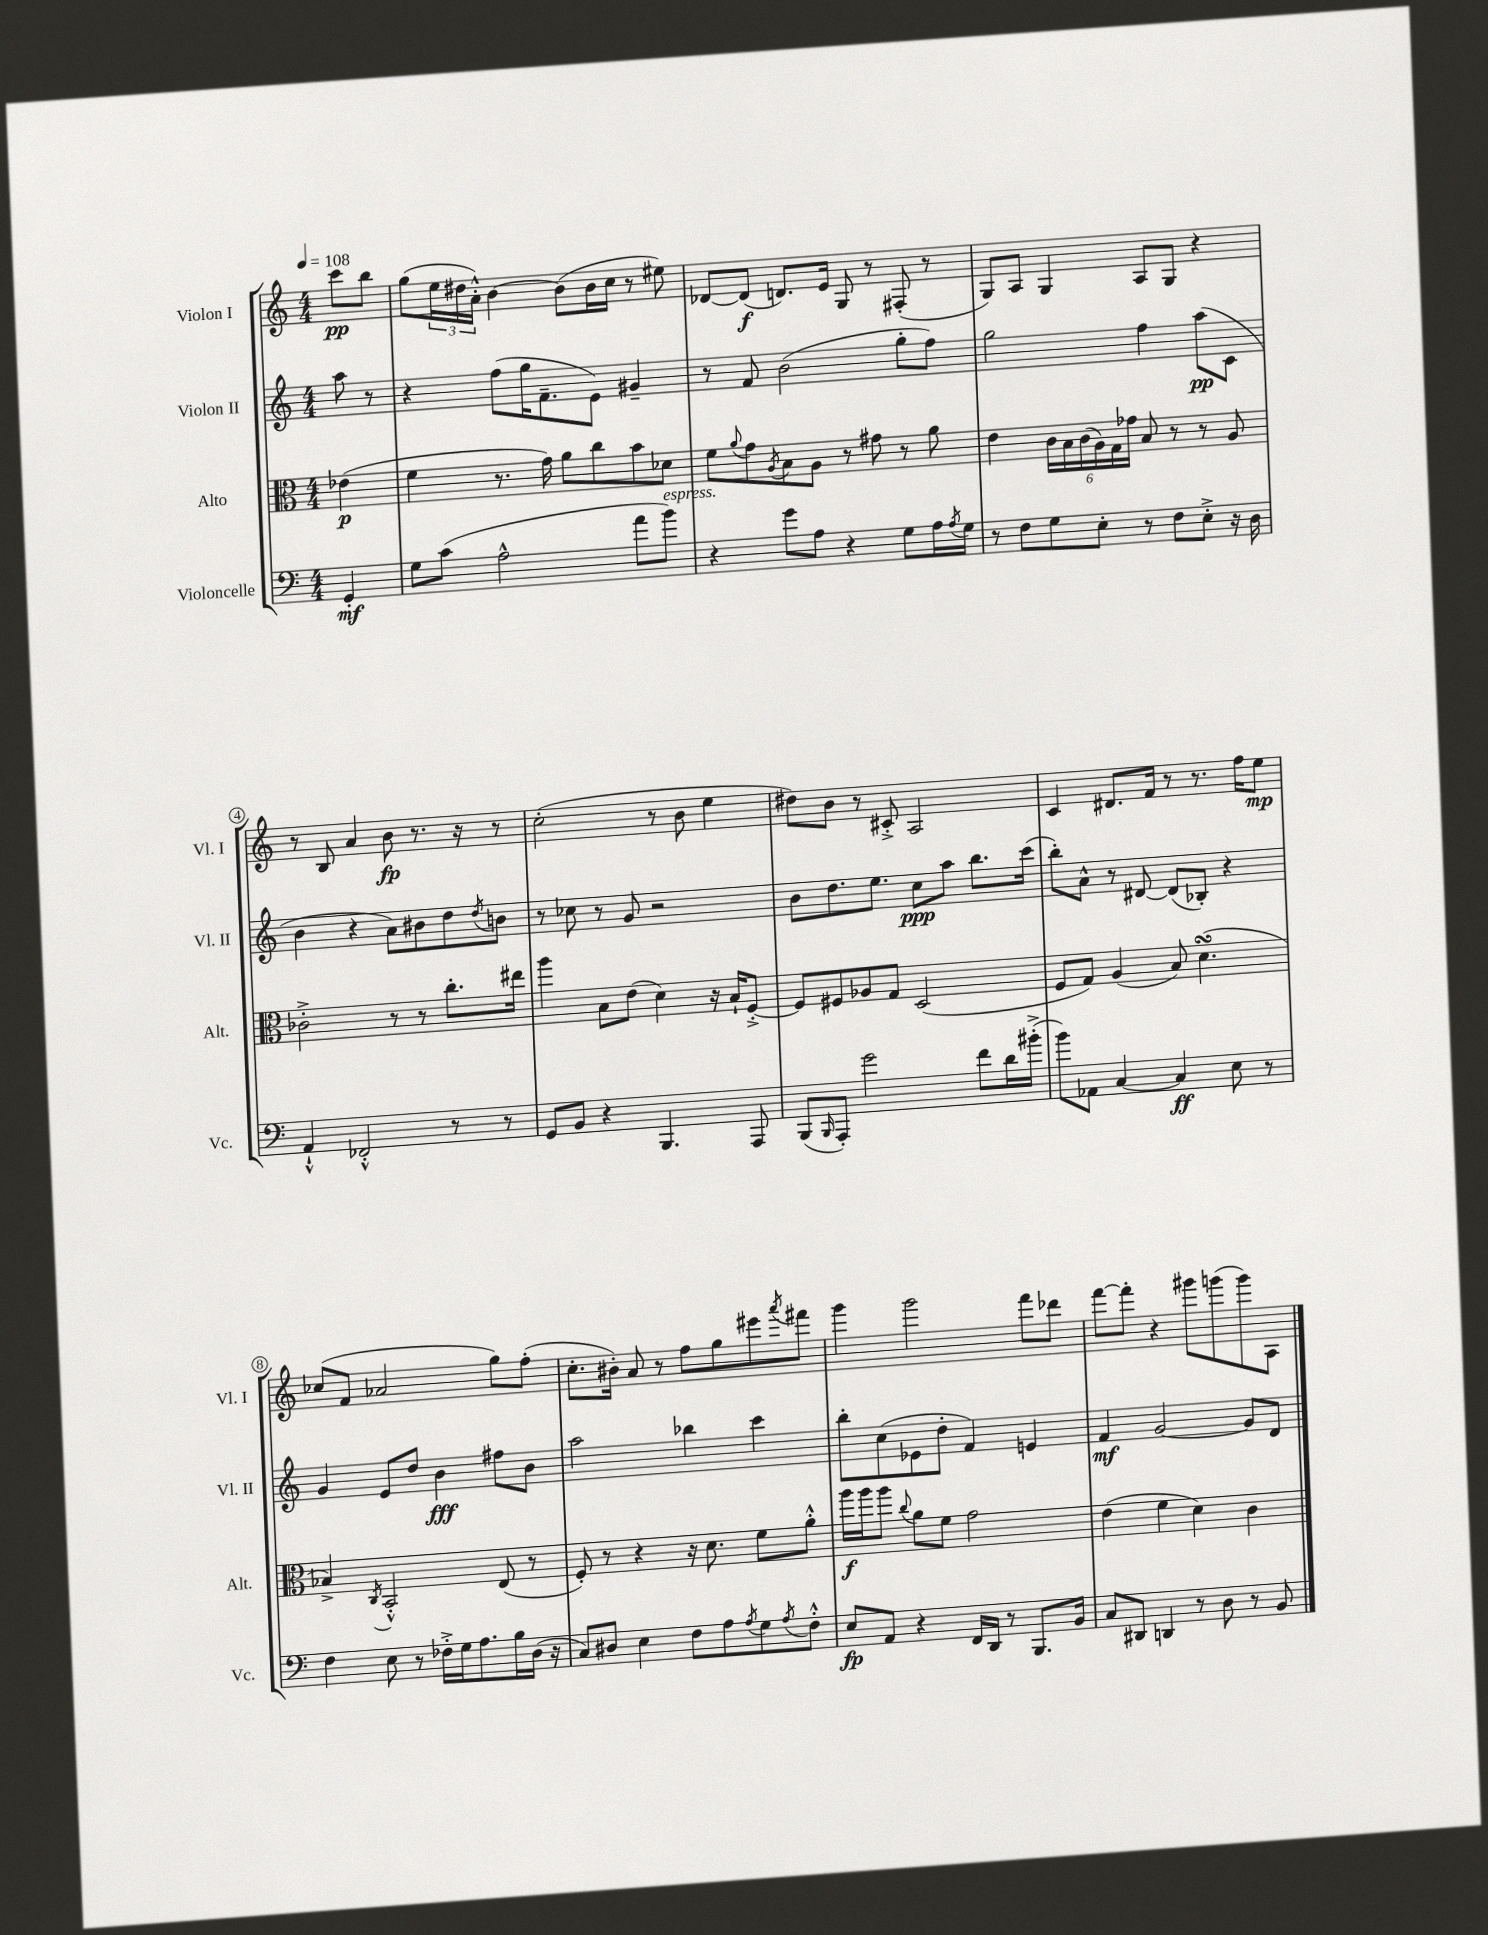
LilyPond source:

<<
\new StaffGroup <<
\new Staff = "s0" \with { instrumentName = "Violon I" shortInstrumentName = "Vl. I" } {
    \clef treble \key c \major \numericTimeSignature \time 4/4 \partial 4 \tempo 4 = 108
    c'''8\pp b''8 |
    g''8( \tuplet 3/2 { e''16 dis''16 a'16-.-^) } b'4~ b'8( b'16 c''16 r8 eis''8) |
    des'8~ des'8\f( d'8.) e'16 g8 r8 fis8-.( r8 |
    g8) a8 g4 a8 g8 r4 |
    r8 b8 a'4 b'8\fp r8. r16 r8 |
    c''2-.( r8 b'8 e''4 |
    dis''8) b'8 r8 cis'8-.-> a2 |
    c'4 dis'8. f'16 r8 r8. f''16 e''8\mp |
    ces''8( f'8 aes'2 g''8) f''8-.( |
    c''8.-. bis'16-.) a'8 r8 f''8 g''8 eis'''8 \acciaccatura { a'''8 } fis'''8 |
    g'''4 g'''2 f'''8 des'''8 |
    f'''8~ f'''8-. r4 gis'''8 g'''8( g'''8) a8 \bar "|." |
}
\new Staff = "s1" \with { instrumentName = "Violon II" shortInstrumentName = "Vl. II" } {
    \clef treble \key c \major \numericTimeSignature \time 4/4 \partial 4
    a''8 r8 |
    r4 f''8( g''16 f'8.-- e'8) gis'4-- |
    r8 f'8 b'2( g''8-. f''8) |
    g''2 f''4 a''8\pp( c'8 |
    b'4 r4 a'8) bis'8 d''8 \acciaccatura { d''8 } b'8 |
    r8 ces''8 r8 g'8 r2 |
    b'8 d''8. e''8. c''8\ppp a''8 b''8. c'''16( |
    b''8-.) a'8-^ r8 dis'8~ dis'8( bes8-.) r4 |
    g'4 e'8 d''8 b'4\fff fis''8 b'8 |
    a''2 bes''4 c'''4 |
    b''8-. c''8( ees'8 d''8-. f'4) e'4 |
    f'4\mf g'2~ g'8 d'8 \bar "|." |
}
\new Staff = "s2" \with { instrumentName = "Alto" shortInstrumentName = "Alt." } {
    \clef alto \key c \major \numericTimeSignature \time 4/4 \partial 4
    ees'4\p( |
    f'4 r8. g'16) a'8 c''8 b'8 des'8 |
    f'8 \appoggiatura { a'8 } g'8 \acciaccatura { a8 } b8 a8 r8 gis'8 r8 a'8 |
    e'4 \tuplet 6/4 { c'16 b16 c'16( a16) g16 ges'16 } b8 r8 r8 a8 |
    ces'2-.-> r8 r8 c''8.-. eis''16 |
    a''4 b8 e'8( d'4) r16 b16-! f8~-.-> |
    f8 fis8 aes8 g8 d2( |
    f8 g8) a4( b8) d'4.\turn( |
    bes4->) \acciaccatura { c8 } b,2-.-^ e8( r8 |
    f8-.) r8 r4 r16 d'8. f'8 a'8-.-^ |
    a''16\f a''16 a''8 \appoggiatura { c''8 } a'8 f'8 g'2 |
    e'4( f'4 d'4) c'4 \bar "|." |
}
\new Staff = "s3" \with { instrumentName = "Violoncelle" shortInstrumentName = "Vc." } {
    \clef bass \key c \major \numericTimeSignature \time 4/4 \partial 4
    g,4-.\mf |
    g8 c'8( a2-^ a'8 b'8^\markup { \italic "espress." }) |
    r4 g'8 a8 r4 g8 a16 \acciaccatura { a8 } g16 |
    r8 f8 g8 e8-. r8 f8 e8-.-> r16 d16 |
    a,4-!-^ fes,2-.-^ r8 r8 |
    g,8 b,8 r4 b,,4. a,,8 |
    b,,8( \grace { b,,16 } a,,8-.) g'2 f'8 d'16 bis'16-.->( |
    b'8) aes,8 c4~ c4\ff e8 r8 |
    f4 e8 r8 fes16-.-> g16 a8. b16 d16( r16 |
    c8) dis8 e4 f8 a8 \acciaccatura { a8 } g8 \acciaccatura { a8 } f8-.-^ |
    e8\fp a,8 r4 f,16 d,16 r8 b,,8. b,16 |
    c8 dis,8 d,4 r8 d8 r8 b,8 \bar "|." |
}
>>
>>
\layout { \context { \Score \override BarNumber.stencil = #(make-stencil-circler 0.1 0.3 ly:text-interface::print) } }
